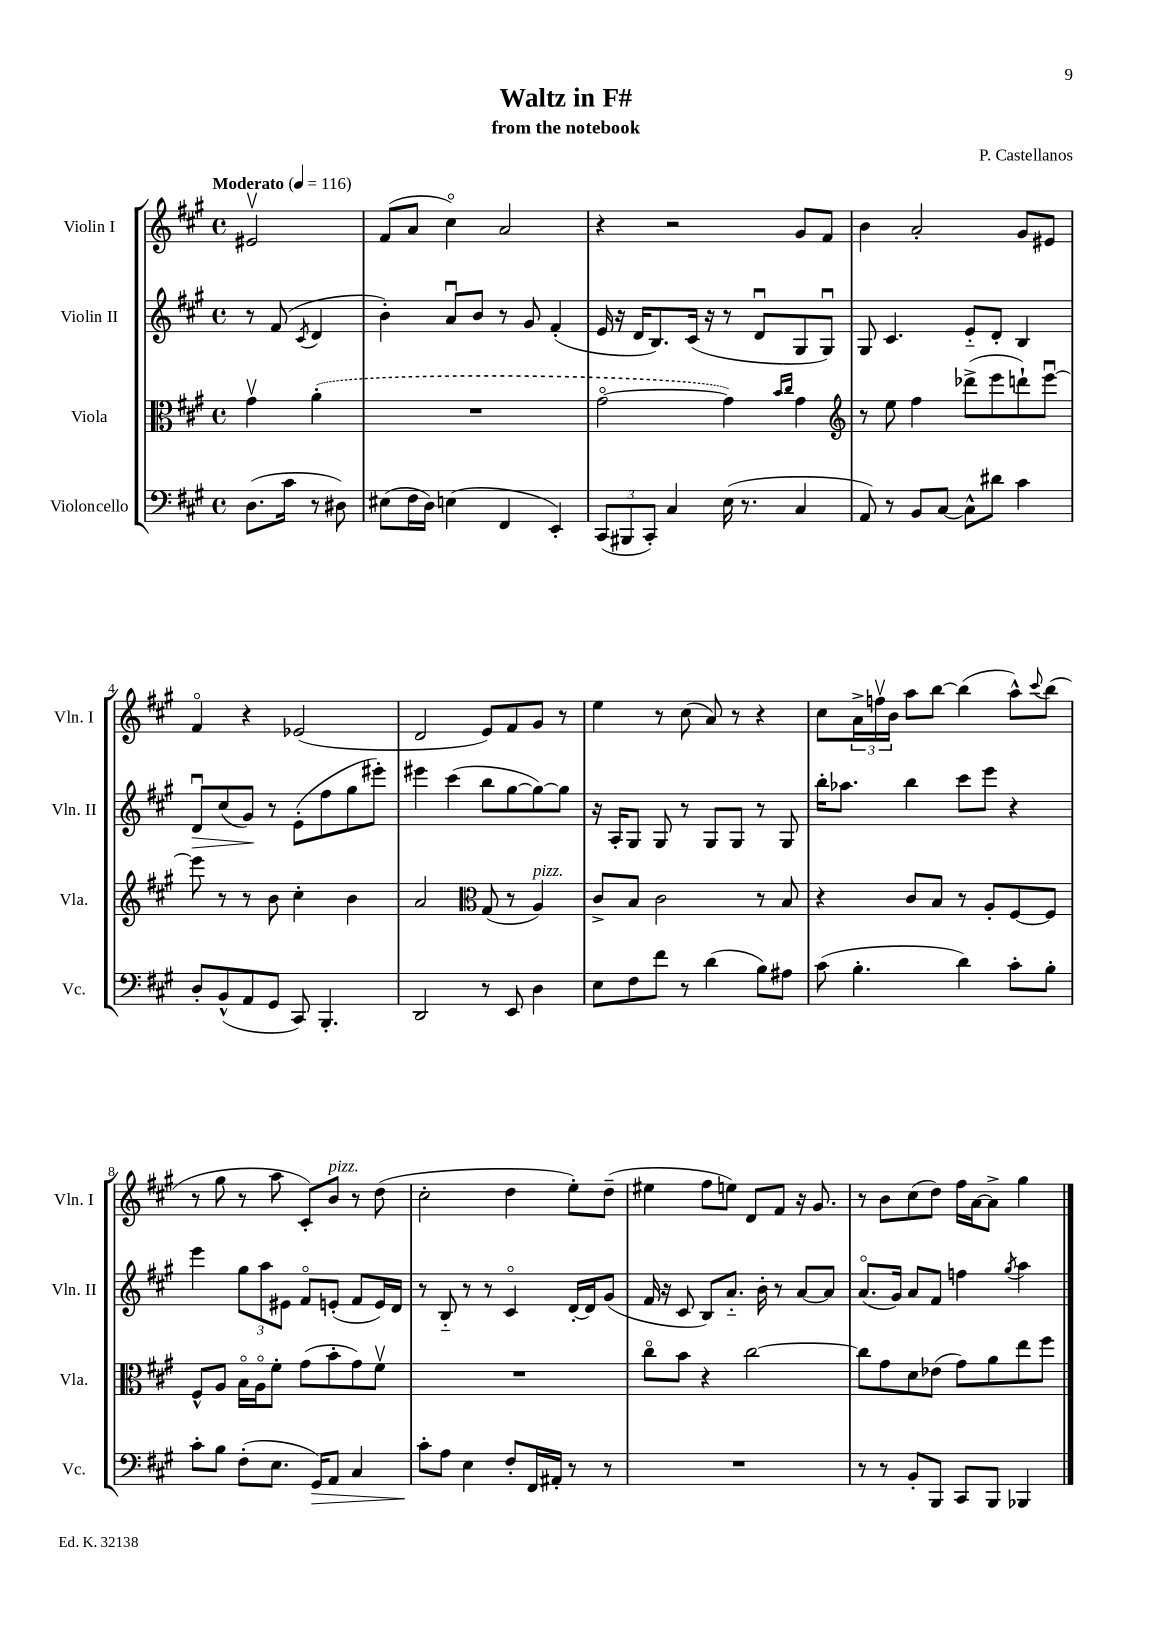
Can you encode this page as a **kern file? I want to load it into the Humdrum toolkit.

**kern	**kern	**kern	**kern
*staff4	*staff3	*staff2	*staff1
*clefF4	*clefC3	*clefG2	*clefG2
*k[f#c#g#]	*k[f#c#g#]	*k[f#c#g#]	*k[f#c#g#]
*M4/4	*M4/4	*M4/4	*M4/4
*met(c)	*met(c)	*met(c)	*met(c)
*MM116	*MM116	*MM116	*MM116
(8.D	4g#v	8r	2e#v
.	.	(8f#	.
16c#	.	.	.
.	.	8qc#	.
8r	(4a'	4d	.
8D#)	.	.	.
=	=	=	=
(8E#	1r	4b')	(8f#
16F#	.	.	8a
16D)	.	.	.
(4E	.	8au	4cc#o)
.	.	8b	.
4FF#	.	8r	2a
.	.	8g#	.
4EE')	.	(4f#'	.
=	=	=	=
(12CC#	[2g#o	16e	4r
.	.	16r	.
12BBB#	.	.	.
.	.	16d	.
12CC#')	.	.	.
.	.	8.B)	.
4C#	.	.	2r
.	.	(16c#	.
.	.	16r	.
(16E	4g#])	8r	.
8.r	.	.	.
.	.	8du	.
.	16qqb	.	.
.	16qqcc#	.	.
4C#	4g#	8G#	8g#
.	.	8G#u)	8f#
=	=	=	=
*	*clefG2	*	*
8AA)	8r	8G#	4b
8r	8ee	4.c#	.
8BB	4ff#	.	2a'
[8C#	.	.	.
8C#^^]	(8ddd-^	8e'~	.
8d#	8eee	8d'	.
4c#	8ddd`)	4B	8g#
.	[8eeeu	.	8e#
=	=	=	=
8D'	8eee]	8du	4f#o
(8BB^^	8r	(8cc#	.
8AA	8r	8g#)	4r
8GG#	8b	8r	.
8CC#)	4cc#'	(8e'	(2e-
4.BBB'	.	8ff#	.
.	4b	8gg#	.
.	.	8eee#')	.
=	=	=	=
2DD	2a	4eee#	2d
.	.	(4ccc#	.
*	*clefC3	*	*
8r	(8G#	8bb	8e)
8EE	8r	[8gg#	8f#
4D	4A)	8gg#_)	8g#
.	.	8gg#]	8r
=	=	=	=
8E	8c#^	16r	4ee
.	.	16A'	.
8F#	8B	8G#	.
8f#	2c#	8G#	8r
8r	.	8r	(8cc#
(4d	.	8G#	8a)
.	.	8G#	8r
8B)	8r	8r	4r
8A#	8B	8G#	.
=	=	=	=
(8c#	4r	16bb'	8cc#
.	.	8.aa-	.
4.B'	.	.	24a^
.	.	.	24ffv
.	.	.	24b
.	8c#	4bb	8aa
.	8B	.	[8bb
4d)	8r	8ccc#	(4bb]
.	8A'	8eee	.
8c#'	[8F#	4r	8aa^^)
.	.	.	8qqccc#
8B'	8F#]	.	(8bb
=	=	=	=
8c#'	8F#^^	4eee	8r
8B	8A	.	8gg#
(8F#'	16Bo	12gg#	8r
.	16Ao	.	.
.	.	12aa	.
8.E	8f#'	.	8aa
.	.	12e#	.
.	(8g#	8f#o	8c#')
16GG#)	.	.	.
8AA	8b'	(8e'	8b
4C#	8g#)	8f#	8r
.	8f#v	16e)	(8dd
.	.	16d	.
=	=	=	=
8c#'	1r	8r	2cc#'
8A	.	8B'~	.
4E	.	8r	.
.	.	8r	.
8F#'	.	4c#o	4dd
16FF#	.	.	.
16AA#'	.	.	.
8r	.	[16d'	8ee')
.	.	16d]	.
8r	.	(8g#	(8dd~
=	=	=	=
1r	8cc#o	16f#	4ee#
.	.	16r	.
.	8b	8c#	.
.	4r	8B)	8ff#
.	.	8.a'~	8ee)
.	[2cc#	.	8d
.	.	16b'	.
.	.	8r	8f#
.	.	[8a	16r
.	.	.	8.g#
.	.	8a]	.
=	=	=	=
8r	8cc#]	(8.ao	8r
8r	8g#	.	8b
.	.	16g#)	.
8BB'	8d	8a	(8cc#
8BBB	(8e-	8f#	8dd)
8CC#	8g#)	4ff	16ff#
.	.	.	[16a
8BBB	8a	.	8a^]
.	.	8qgg#	.
4BBB-	8ee	4aa	4gg#
.	8ff#	.	.
==	==	==	==
*-	*-	*-	*-
